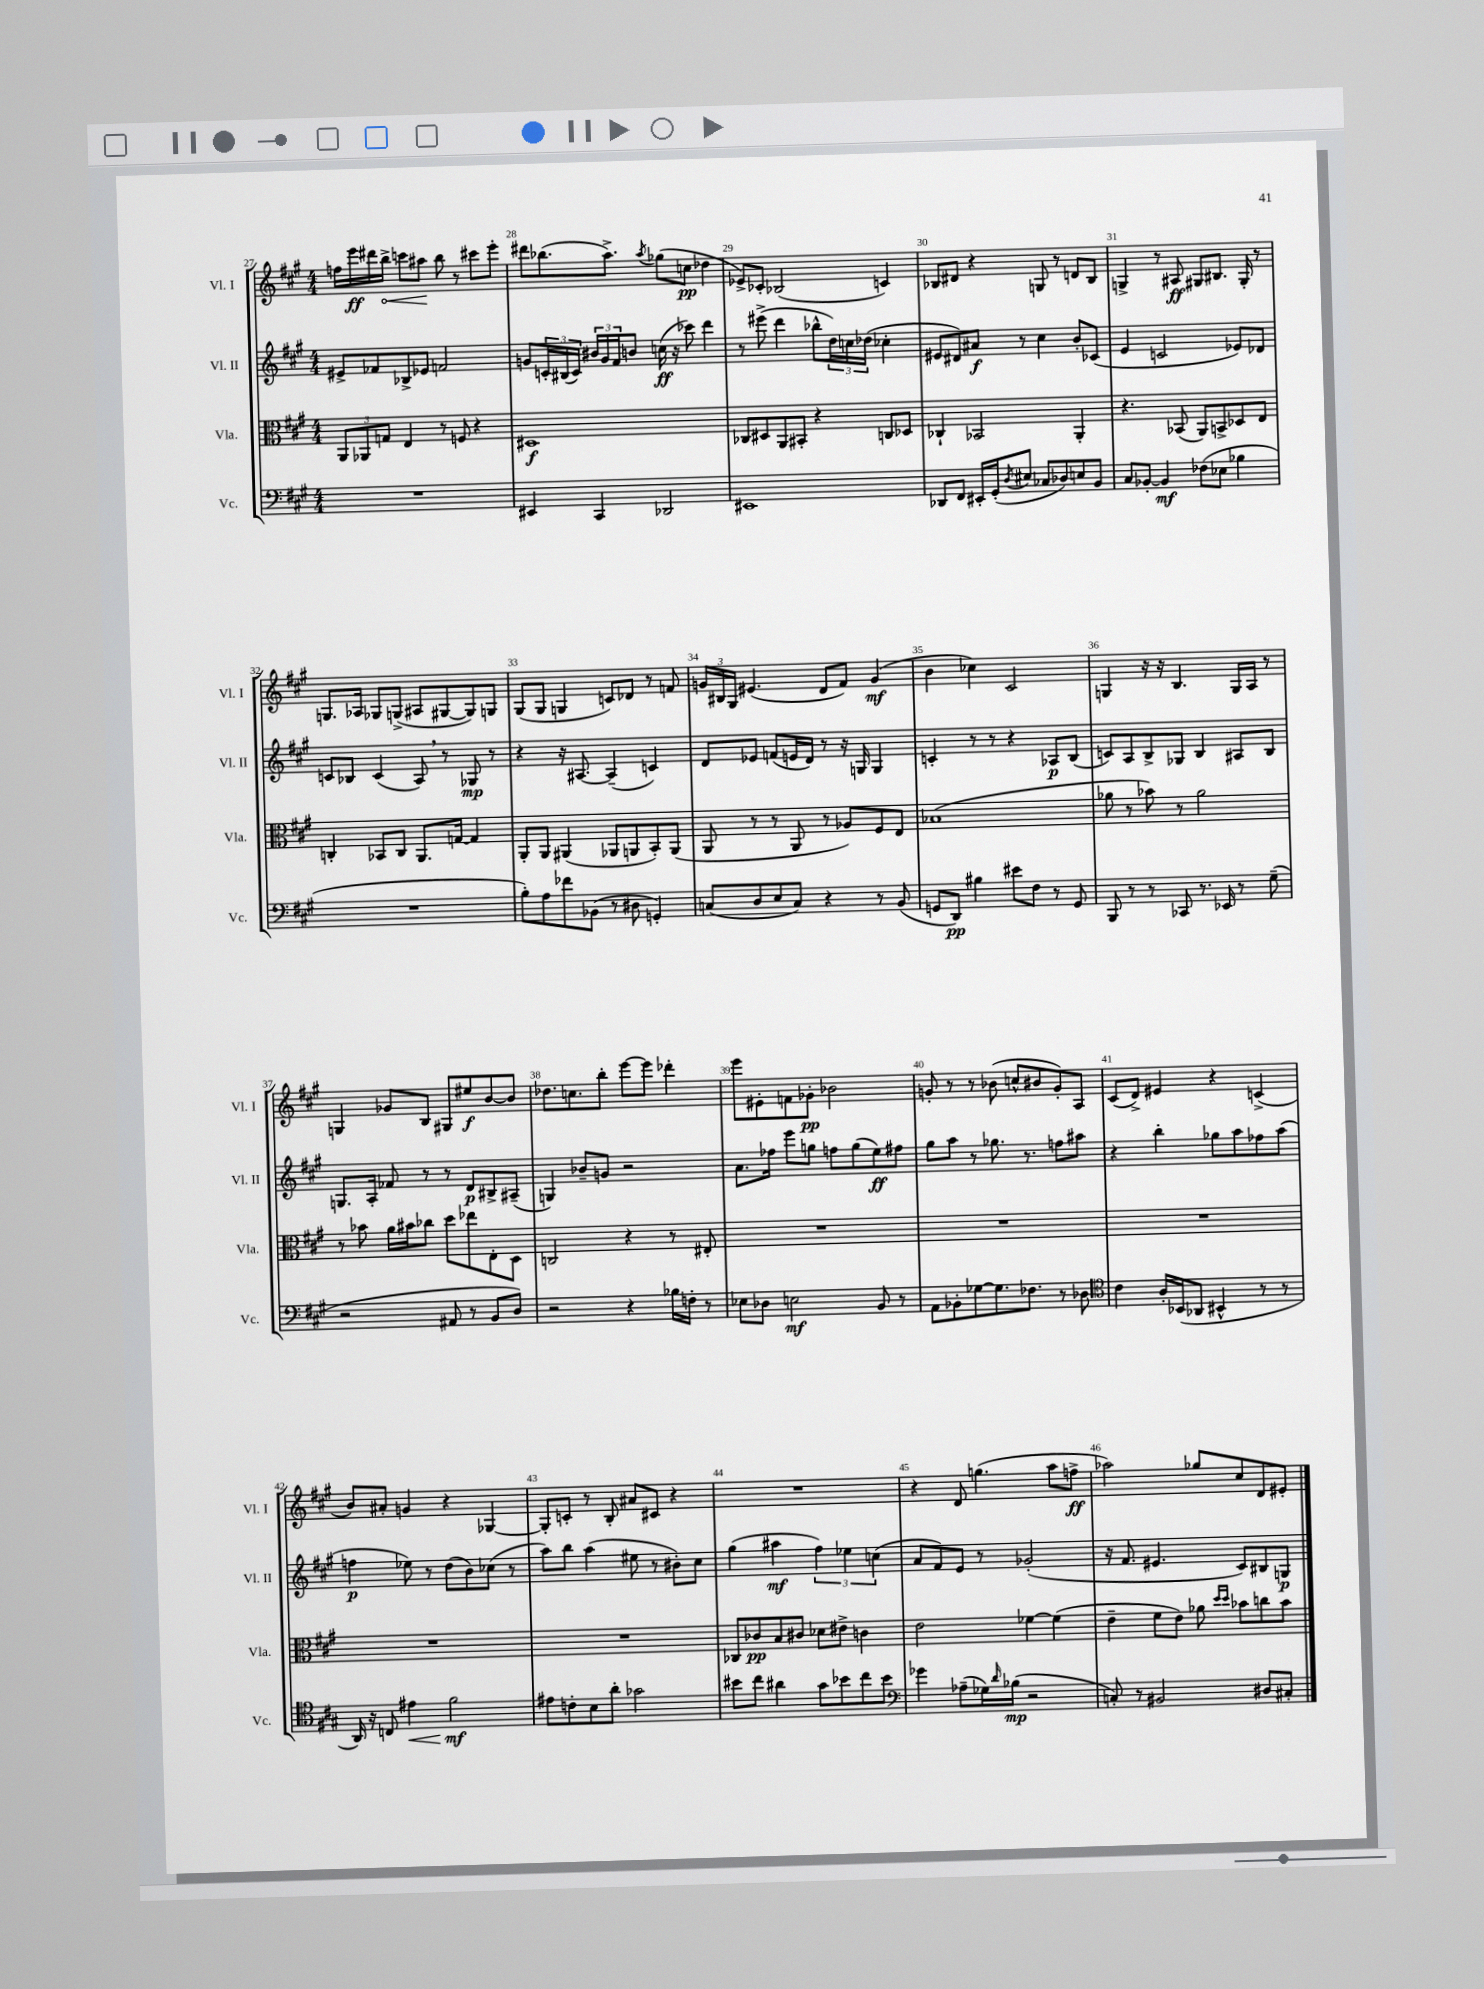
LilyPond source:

<<
\new StaffGroup <<
\new Staff = "s0" \with { instrumentName = "Vl. I" shortInstrumentName = "Vl. I" } {
    \clef treble \key a \major \numericTimeSignature \time 4/4
    f''16 e'''16\ff dis'''16 \once \override Hairpin.circled-tip = ##t b''16->\< c'''8 ais''8\! b''8 r8 cis'''8 e'''8-. |
    dis'''8 bes''8.( a''8.->) \acciaccatura { a''8 } ges''8( c''8\pp des''4 |
    ees'8->) ces'8-. bes2( c'4) |
    bes8 dis'8 r4 g8 r8 d'8 bes8 |
    g4-> r8 ais8\ff gis8 bis8. gis16-. r8 |
    g8. aes16 ges8 g8->( ais8 gis8~ gis8) g8 |
    gis8( gis8 g4 c'8) des'8 r8 f'8 |
    \tuplet 3/2 { g'16 bis16 gis16 } eis'4.( d'8 fis'8) g'4\mf( |
    b'4 ces''4) cis'2 |
    g4 r16 r16 b4. g16 a16 r8 |
    g4 ges'8 b8 gis8 eis''8\f b'8~ b'8 |
    des''8. c''8. b''8-. e'''8~ e'''8 des'''4-. |
    e'''8 eis'8-. f'8 ges'8-.\pp bes'2 |
    g'8-. r8 r8 bes'8( c''8-^ bis'8 g'8-.) a8 |
    cis'8( d'8->) eis'4 r4 c'4->( |
    b'8) ais'8-. g'4 r4 ges4~ |
    ges8-. c'8-. r8 b8-. ais'8 cis'8 r4 |
    R1 |
    r4 d'8 g''4.( a''8 f''8->\ff |
    aes''2) ges''8 cis''8 d'8 eis'8-. \bar "|." |
}
\new Staff = "s1" \with { instrumentName = "Vl. II" shortInstrumentName = "Vl. II" } {
    \clef treble \key a \major \numericTimeSignature \time 4/4
    eis'8-> fes'8 bes8-> ees'8 f'2 |
    g'8 \tuplet 3/2 { c'16-. bis16( c'16) } \tuplet 3/2 { bis'16 g'16 fis'16 } b'8 c''16\ff( r16 ces'''8) d'''4 |
    r8 eis'''8->( d'''4 bes''8-^ \tuplet 3/2 { d''16) c''16 des''16( } ces''4-. |
    eis'8 dis'8) ais'8\f r8 cis''4 b'8-. ces'8( |
    e'4 c'2 ees'8) des'8 |
    c'8 bes8 c'4( a8) \breathe r8 ges8\mp r8 |
    r4 r16 ais8.~ ais4--( c'4) |
    d'8 ees'8 f'8( e'16 d'16) r8 r16 g16 g4 |
    c'4-. r8 r8 r4 aes8\p b8( |
    c'8) a8 b8-> ges8 b4 ais8 b8 |
    g8. a16-. fes'8 r8 r8 d'8\p bis8-> ais8--( |
    g4) bes'8-- g'8 r2 |
    a'8. fes''16 e'''8 g''8 f''8 g''8( e''8\ff) fis''8 |
    gis''8 a''8 r8 ges''8. r8. f''8 ais''8 |
    r4 b''4-. ges''8 a''8 fes''8 a''8( |
    f''4\p ees''8) r8 d''8( b'8) ces''8( r8 |
    a''8) b''8 a''4( eis''8 r8 bis'8-.) cis''8 |
    gis''4( ais''4\mf \tuplet 3/2 { fis''4) ees''4 c''4( } |
    a'8 fis'8) e'8 r8 ges'2-.( |
    r16 fis'8. eis'4. cis'8) bis8 g8\p \bar "|." |
}
\new Staff = "s2" \with { instrumentName = "Vla." shortInstrumentName = "Vla." } {
    \clef alto \key a \major \numericTimeSignature \time 4/4
    \tuplet 3/2 { a,8 aes,8 g8 } e4 r8 f8 r4 |
    dis1\f |
    ces8 dis8 a,8 bis,8-. r4 c8 des8 |
    ces4-! bes,2 a,4-. |
    r4. bes,8( a,8) b,8-> des8 e8 |
    c4-. bes,8 c8 a,8. g16~ g4 |
    a,8-. a,8 ais,4( aes,8 a,8 b,8-.) a,8( |
    a,8 r8 r8 a,8 r8 aes8) fis8 e8 |
    bes1( |
    aes'8 r8 bes'8) r8 aes'2 |
    r8 bes'8 a'16 bis'16 ces''8 d''8 ees''8 e8-. d8 |
    c2 r4 r8 eis8-. |
    R1 |
    R1 |
    R1 |
    R1 |
    R1 |
    ces8 ces'8\pp b8 cis'8 des'8 eis'8-> c'4 |
    e'2 fes'4~ fes'4( |
    e'4-- fis'8 e'8) aes'8 \grace { d''16 d''16 } bes'8 c''8 bes'8 \bar "|." |
}
\new Staff = "s3" \with { instrumentName = "Vc." shortInstrumentName = "Vc." } {
    \clef bass \key a \major \numericTimeSignature \time 4/4
    R1 |
    eis,4 cis,4 des,2 |
    eis,1 |
    des,8 fis,8 eis,16-. gis,16-.( \acciaccatura { d8 } eis8 ces8 des8) e8 b,8 |
    cis8 bes,8~-. bes,4\mf fes8( ees8 bes4 |
    R1 |
    b8-.) a8 fes'8 bes,8( r8 dis8 g,4-.) |
    c8( d8 e8 c8) r4 r8 b,8( |
    g,8 d,8\pp) bis4 eis'8 fis8 r8 g,8 |
    b,,8 r8 r8 ces,8 r8. ees,16 r8 gis8--( |
    r2 ais,8 r8 b,8 d8) |
    r2 r4 bes16 f16-. r8 |
    ees8 des8 e2\mf b,8 r8 |
    a,8 bes,8-. ges8~ ges8. fes8. r8 des8 |
    \clef tenor cis'4 a16-. bes,16( aes,8 bis,4-^ r8 r8 |
    a,16) r16 c8 eis'4\< fis'2\mf\! |
    eis'8 c'8-. b8 a'8-. ges'2 |
    bis'8 cis''8 ais'4 gis'8 bes'8 cis''8 bes'8 |
    \clef bass ges'4 aes8--( ges16) \grace { d'16 } bes16\mp( r2 |
    c8-.) r8 bis,2 dis8 cis8-. \bar "|." |
}
>>
>>
\layout { \context { \Score currentBarNumber = #27 \override BarNumber.break-visibility = ##(#f #t #t) barNumberVisibility = #all-bar-numbers-visible } }
